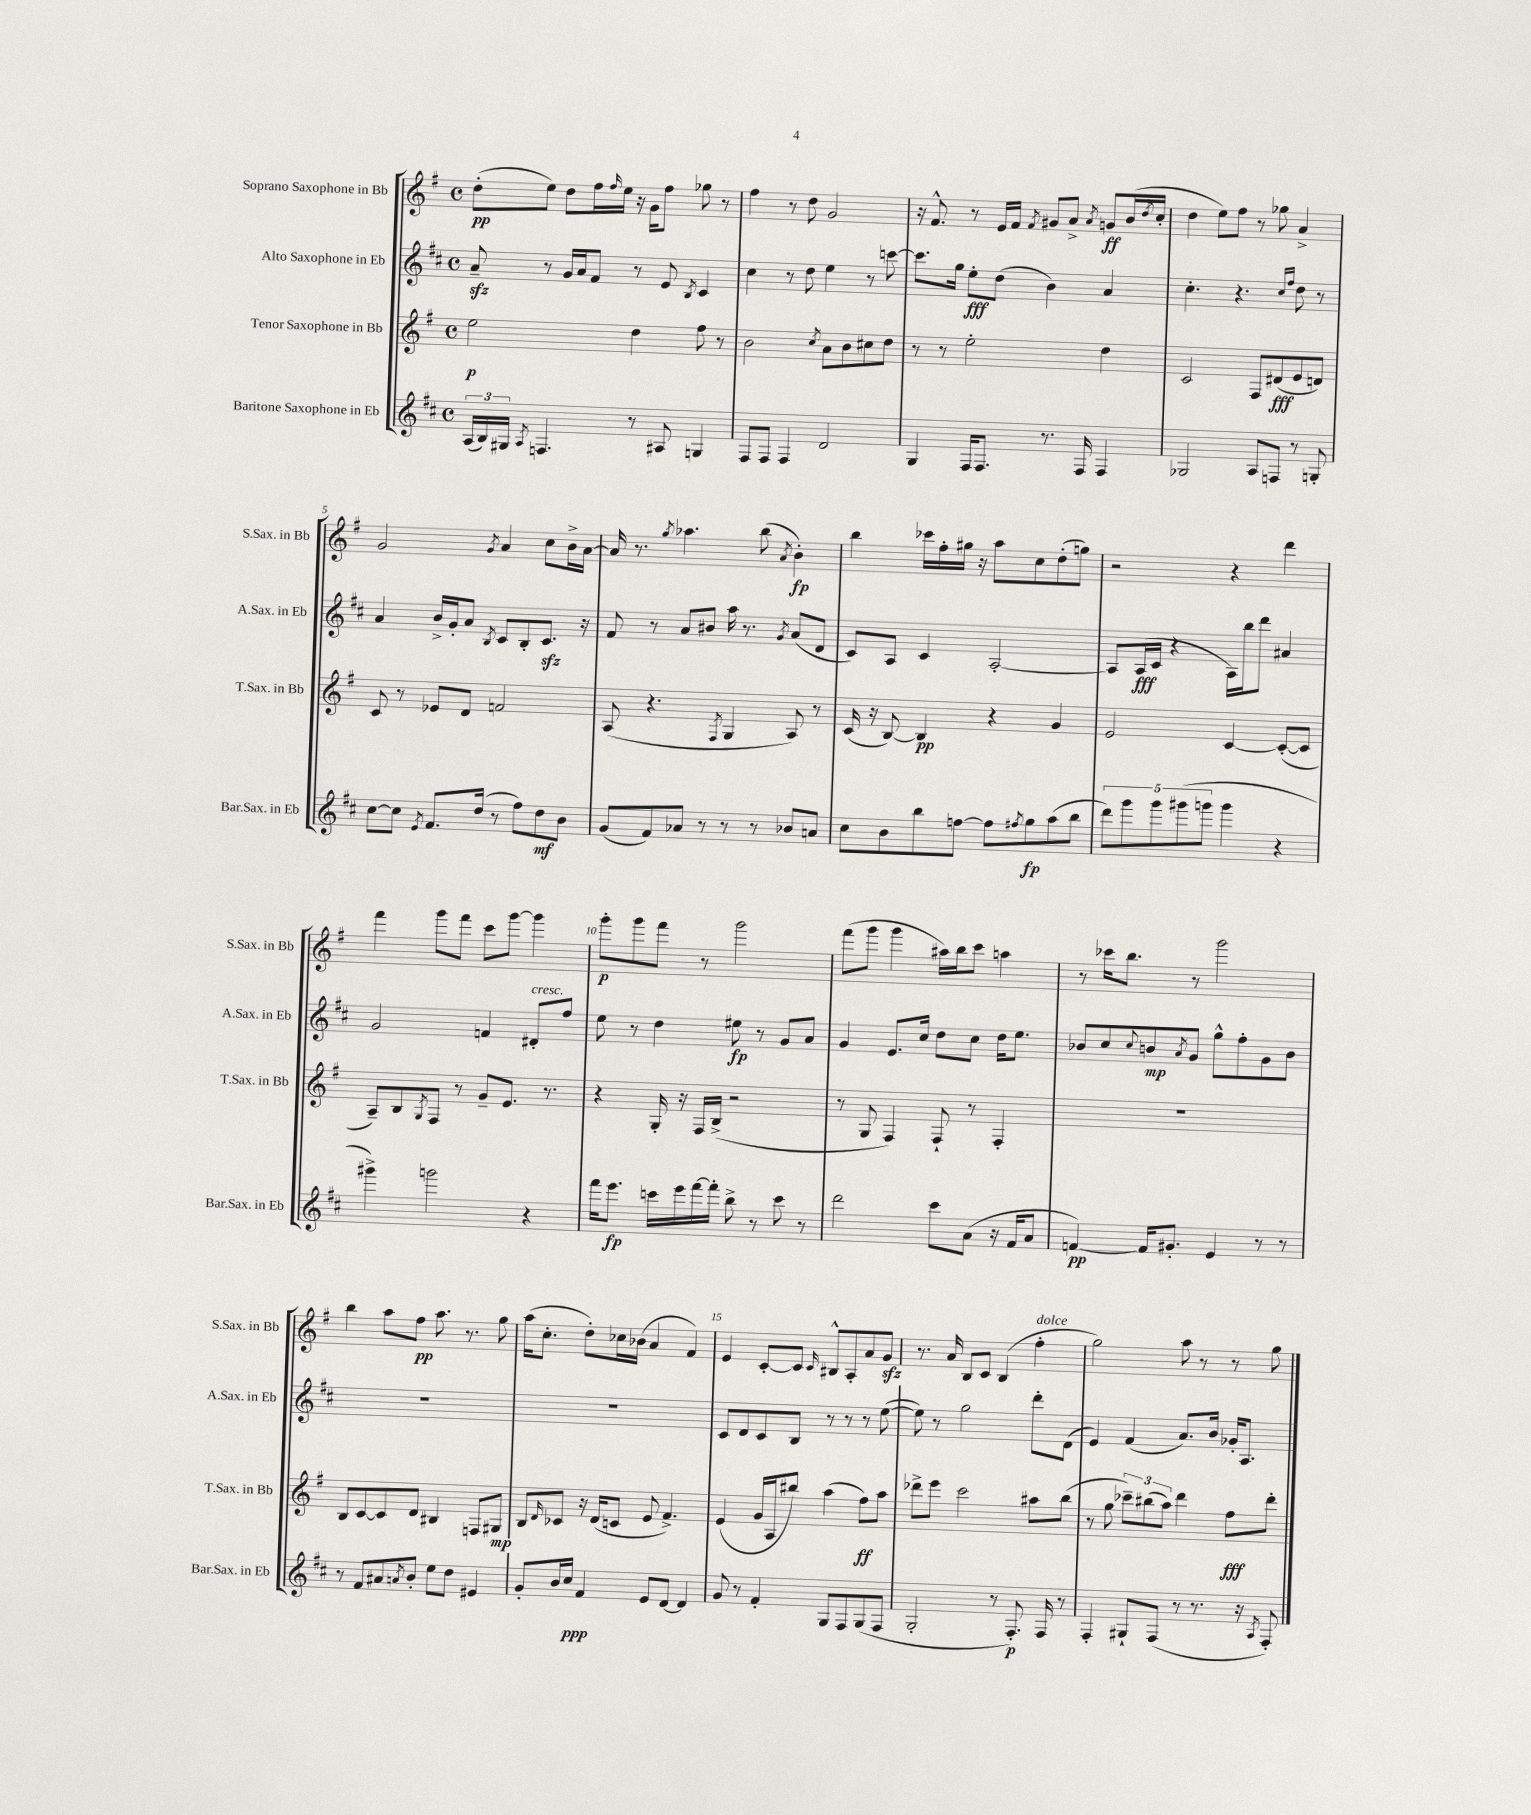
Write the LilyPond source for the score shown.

<<
\new StaffGroup <<
\new Staff = "s0" \with { instrumentName = "Soprano Saxophone in Bb" shortInstrumentName = "S.Sax. in Bb" } {
    \clef treble \key g \major \defaultTimeSignature \time 4/4
    d''8-.\pp( e''8) d''8 fis''16 \grace { fis''16 } e''16 r16 g'16 fis''8 ges''8 r8 |
    fis''4 r8 d''8 g'2 |
    r16 fis'8.-^ r8 e'16 fis'16 \acciaccatura { fis'8 } gis'8 a'8-> \acciaccatura { a'8 } g'8\ff b'16( \acciaccatura { d''8 } c''16-. |
    d''4 e''8) fis''8 r8 ges''8 a'4-> |
    g'2 \acciaccatura { g'8 } a'4 c''8 b'16-> a'16~ |
    a'16 r8. \acciaccatura { g''8 } aes''4. b''8( \acciaccatura { a'8 } b'4-.\fp) |
    b''4 ces'''16 fis''16-. gis''16 r16 a''8 c''8 d''8-.( g''8) |
    r2 r4 d'''4 |
    fis'''4 g'''8 fis'''8 c'''8 g'''8~ g'''4 |
    g'''8-.\p g'''8 fis'''8 r8 g'''2 |
    fis'''8( g'''8 g'''4 ais''16) b''16 c'''8 a''4 |
    r8 ces'''16 b''8. r8 g'''2 |
    b''4 a''8 fis''8\pp a''8. r8. g''8 |
    a''16( c''8.-. d''8-.) ces''16 bes'16( a'4 fis'4) |
    e'4 c'8~-. c'8 \grace { c'16 } bis8-^ a8-. a'8 g'8\sfz |
    r8. a'16 b8 c'8 b4( fis''4-.^\markup { \italic "dolce" } |
    g''2) a''8 r8 r8 g''8 \bar "|." |
}
\new Staff = "s1" \with { instrumentName = "Alto Saxophone in Eb" shortInstrumentName = "A.Sax. in Eb" } {
    \clef treble \key d \major \defaultTimeSignature \time 4/4
    a'8--\sfz r8 g'16 a'16 fis'8 r8 e'8 \acciaccatura { b8 } cis'4 |
    cis''4 r8 d''8 e''4 r8 c'''8~ |
    c'''8. g''16 e''8-.\fff d''8( b'4) a'4 |
    cis''4.-. r4. \grace { cis''16 fis''16 } d''8 r8 |
    a'4 b'16-> g'16-. a'8 \acciaccatura { b8 } cis'8 b8-. cis'8.\sfz r16 |
    fis'8 r8 a'8 bis'8 a''16 r8. \acciaccatura { g'8 } a'8( d'8 |
    cis'8) a8 cis'4 a2~-. |
    a8 a16\fff( cis'16 r4 a16) b''16 d'''8 ais'4 |
    g'2 f'4 dis'8-.^\markup { \italic "cresc." } fis''8 |
    e''8 r8 d''4 eis''8\fp r8 g'8 a'8 |
    g'4 e'8. cis''16 d''8 cis''8 d''16 e''8. |
    bes'8 cis''8 \appoggiatura { cis''8 } b'8\mp \acciaccatura { a'8 } g'8 g''8-^ fis''8-. g'8 b'8 |
    R1 |
    R1 |
    cis'8 d'8 cis'8 b8 r8 r8 r8 e''8~( |
    e''8) r8 g''2 d'''8-. d'8( |
    e'4) fis'4( a'8.) b'16 ges'16-. a8. \bar "|." |
}
\new Staff = "s2" \with { instrumentName = "Tenor Saxophone in Bb" shortInstrumentName = "T.Sax. in Bb" } {
    \clef treble \key g \major \defaultTimeSignature \time 4/4
    e''2\p d''4 fis''8 r8 |
    b'2 \acciaccatura { c''8 } a'8 b'8 cis''8 d''8 |
    r8 r8 e''2-. d''4 |
    c'2 fis8 dis'8\fff( e'8 d'8) |
    c'8 r8 ees'8 d'8 f'2 |
    a8( r4. \acciaccatura { fis8 } g4 a8) r8 |
    c'16( r16 b8~) b4\pp r4 g'4 |
    e'2 c'4~ c'8~-.( c'8 |
    a8--) b8 \acciaccatura { g8 } fis8 r8 g'8-- e'8. r8. |
    r4 g16-. r16 fis16 b16->( r2 |
    r8 g8 fis4) fis8-! r8 fis4-. |
    R1 |
    b8 c'8~ c'8 d'8 bis4 f8 gis8\mp |
    b8 \grace { d'16 } ces'8 r16 d'16( c'8 e'8 fis'4.->) |
    e'4( g'16 a16 bis''8) a''4( fis''8\ff) a''8 |
    des'''8-> e'''8 c'''2 ais''8 b''8( |
    r8 g''8 \tuplet 3/2 { ces'''8--) bis''8( a''8) } d'''4 fis''8\fff d'''8-. \bar "|." |
}
\new Staff = "s3" \with { instrumentName = "Baritone Saxophone in Eb" shortInstrumentName = "Bar.Sax. in Eb" } {
    \clef treble \key d \major \defaultTimeSignature \time 4/4
    \tuplet 3/2 { a16( b16) gis16 } \acciaccatura { a8 } f4. r8 ais8 g4 |
    fis8 fis8 fis4 d'2 |
    g4 fis16 fis8. r8. fis16 fis4 |
    ges2 a8 f8 r8 g8-. |
    cis''8~ cis''8 \acciaccatura { e'8 } fis'8. d''16( r8 fis''8) d''8\mf b'8 |
    g'8( fis'8) aes'8 r8 r8 r8 bes'8 a'8 |
    cis''8 b'8 b''8 f''8~ f''8 \acciaccatura { fis''8 } g''8\fp a''8( b''8 |
    \tuplet 5/4 { d'''8) g'''8 g'''8 gis'''8( g'''8 } g'''4 r4 |
    gis'''4->) g'''2 r4 |
    fis'''16 e'''8.\fp c'''16 e'''16 fis'''16~ fis'''16-. b''8-> r8 c'''8 r8 |
    d'''2 cis'''8 a'8( r16 fis'16 a'8 |
    f'4~\pp) f'16 gis'8.-. e'4 r8 r8 |
    r8 fis'8 ais'8 \acciaccatura { a'8 } b'8-. e''8 d''8 eis'4 |
    g'8-. b'16 cis''16\ppp fis'4 e'8 d'8~ d'4 |
    g'8 r8 fis'4-. g8 fis8 g8( fis8 |
    g2-. r8 fis8.-.\p) fis16 r8 |
    fis4-. gis8-! fis8( r8 r8. r16 \acciaccatura { a8 } fis8-.) \bar "|." |
}
>>
>>
\layout { \context { \Score \override BarNumber.break-visibility = ##(#f #t #t) barNumberVisibility = #(every-nth-bar-number-visible 5) } }
